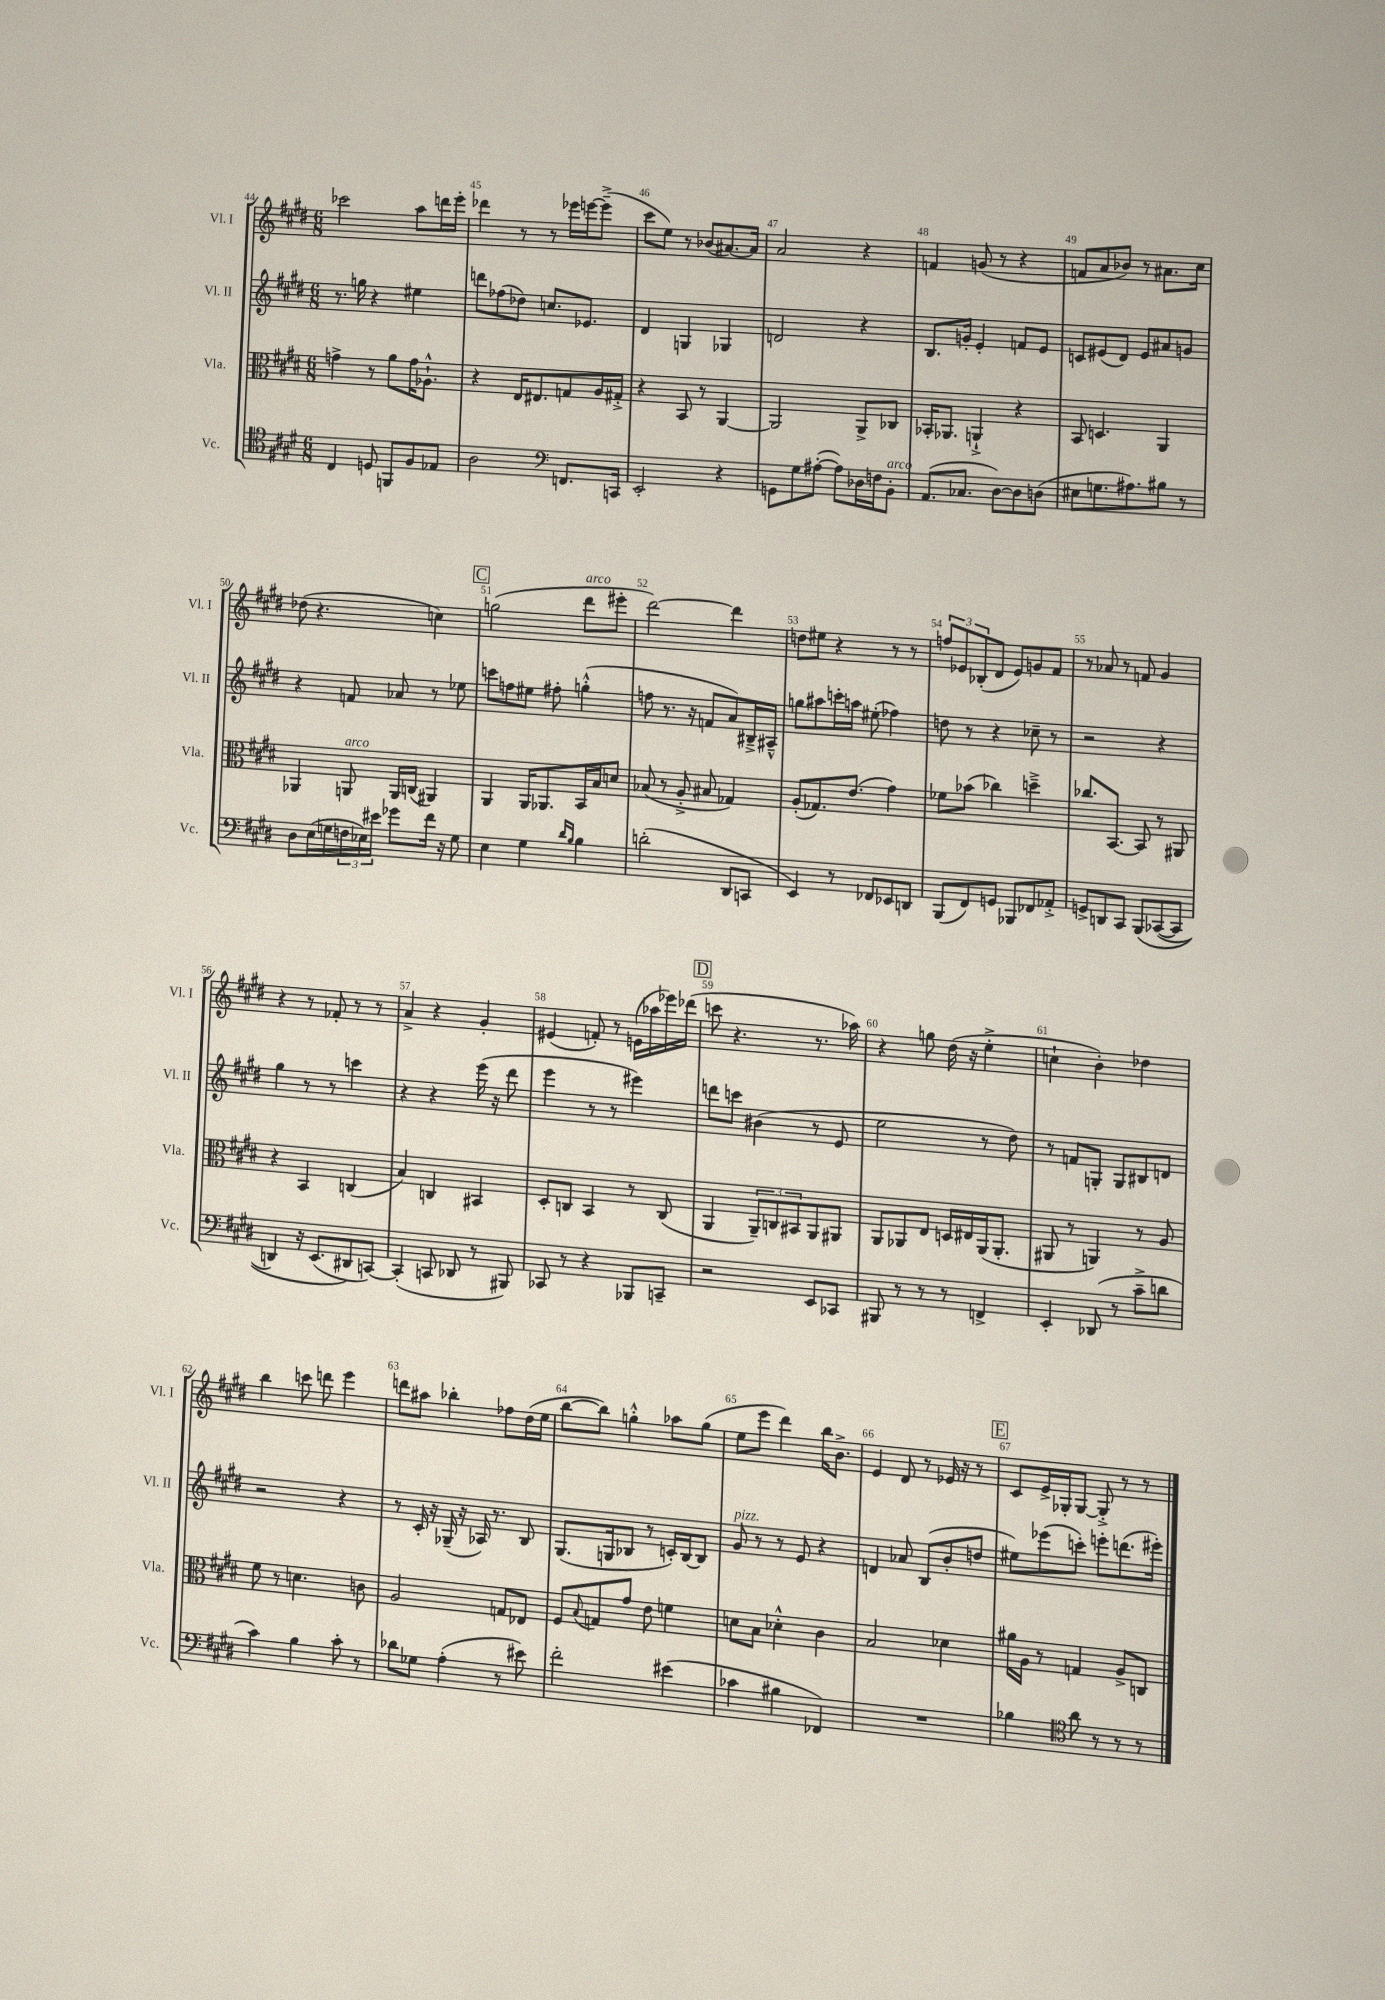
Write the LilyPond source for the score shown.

<<
\new StaffGroup <<
\new Staff = "s0" \with { instrumentName = "Vl. I" shortInstrumentName = "Vl. I" } {
    \clef treble \key e \major \numericTimeSignature \time 6/8
    ces'''2 a''8 d'''16 e'''16-. |
    des'''4 r8 r8 ees'''16 e'''16~ e'''8--->( |
    cis'''8 e''8) r8 bes'8( ais'8.~) ais'16 |
    a'2 r4 |
    f'4 g'8( r8 r4 |
    f'8 a'8 bes'8) r8 ais'8. cis''16 |
    des''8( r4. c''4) |
    \mark \markup { \box "C" } g''2( dis'''8^\markup { \italic "arco" } eis'''8-. |
    dis'''2~) dis'''4 |
    d''8 eis''8 r4 r8 r8 |
    \tuplet 3/2 { f''8 ees'8 bes8-.( } dis'8 ees'8) g'8 fis'8 |
    r8 aes'8 r8 f'8 gis'4 |
    r4 r8 fes'8-. r8 r8 |
    a'4-> r4 gis'4-. |
    eis'4( f'8-.) r8 e'16( aes''16 ees'''16) des'''16( |
    \mark \markup { \box "D" } c'''8 r4. r8. aes''16) |
    r4 g''8 dis''16( r16 e''4-.-> |
    c''4-! b'4-.) des''4 |
    b''4 c'''8 d'''8 e'''4 |
    d'''8 ais''8 bes''4-. fes''8 dis''16( e''16 |
    b''8~ b''8) g''4-.-^ aes''8 g''8( |
    e''8 e'''8 dis'''4) b''16 b'8.-> |
    e'4 dis'8 r8 ees'16 r16 r8 |
    \mark \markup { \box "E" } cis'8 e'16-> ges16-. ges8~ ges8-.-> r8 r8 \bar "|." |
}
\new Staff = "s1" \with { instrumentName = "Vl. II" shortInstrumentName = "Vl. II" } {
    \clef treble \key e \major \numericTimeSignature \time 6/8
    r8. g''16 r4 eis''4 |
    d'''8 fes''8( des''8) c''8. ees'8. |
    dis'4 g4 ges4 |
    d'2 r4 |
    b8. g'16-. e'4-. f'8 e'8 |
    c'8 eis'8( dis'8) eis'8 ais'8 g'8 |
    r4 f'8 aes'8 r8 ees''8 |
    \mark \markup { \box "C" } c'''8 f''8 eis''8 fis''8-. g''4-.-^( |
    f''8 r8. r16 f'8 a'8) bis16---> ais16---^ |
    g''8 ais''8 c'''16-. a''16 eis''8-.( fes''4) |
    d''8 r8 r4 ces''8-- r8 |
    r2 r4 |
    gis''4 r8 r8 c'''4 |
    r4 r4 e'''16( r16 dis'''8 |
    e'''4 r8 r8 eis'''4) |
    \mark \markup { \box "D" } d'''8 c'''8 bis'4( r8 e'8 |
    e''2 r8 dis''8) |
    r8 f'8 g8-. g8 bis8 d'8 |
    r2 r4 |
    r8 cis'16-. r16 ges16--( r16 aes16) r8. b8 |
    gis8.( g16 bes8 r8 c'16-.) bes16~ bes8 |
    gis'8^\markup { \italic "pizz." } r8 r8 e'8 r4 |
    d'4 aes'8 b8( b'8-. d''8 |
    \mark \markup { \box "E" } eis''8) ees'''8( c'''8-.) e'''8-. d'''8.( eis'''16-.) \bar "|." |
}
\new Staff = "s2" \with { instrumentName = "Vla." shortInstrumentName = "Vla." } {
    \clef alto \key e \major \numericTimeSignature \time 6/8
    g'4-> r8 a'8 g'16 aes8.-!-^ |
    r4 e16 eis8. g8 a16 gis16-.-> |
    r4 b,8 r8 a,4~ |
    a,2 a,8-> ces8 |
    bes,16-. aes,8. a,4-!-> r4 |
    b,8 d4. a,4 |
    aes,4 a,8^\markup { \italic "arco" } a,16 c16( ais,4) |
    \mark \markup { \box "C" } a,4 a,16 aes,8. b,16 b16 d'8 |
    bes8( r8 a8-.-> bis8 ges4) |
    a8-.( ges8.) e'8.( gis'4) |
    fes'8 bes'8( ces''4) d''4---> |
    ces''8. b,8.~ b,8 r8 ais,8 |
    r4 b,4 c4( |
    b4) c4 bis,4 |
    dis8-. c8 b,4 r8 c8( |
    \mark \markup { \box "D" } a,4 \tuplet 3/2 { a,8--) c8 bis,8 } a,8 ais,8 |
    a,8 aes,8 e8 d16 eis16 aes,16( aes,8.-. |
    ais,8 r8 a,4) r8 a8 |
    fis'8 r8 d'4. c'8 |
    a2 g8 ees8 |
    fis8 \appoggiatura { b8 } g8 gis'8 e'8 f'4 |
    d'8 b8 des'4-.-^ cis'4 |
    b2 des'4 |
    \mark \markup { \box "E" } ais'16 a16 r8 g4 a8-> c8 \bar "|." |
}
\new Staff = "s3" \with { instrumentName = "Vc." shortInstrumentName = "Vc." } {
    \clef tenor \key e \major \numericTimeSignature \time 6/8
    cis4 d8 f,8 fis8 ees8 |
    a2 \clef bass f,8. c,16 |
    e,2-. r4 |
    g,8 gis8 ais8~-.( ais8) des16 f16 b,8-.^\markup { \italic "arco" } |
    a,8.( ces8. dis8~) dis8 d8( |
    eis8 g8. ais8.) bis8 r8 |
    dis8 e16( g16 \tuplet 3/2 { f16 ees16) eis'16 } ges'8 fis'16 r16 g8 |
    \mark \markup { \box "C" } e4 gis4 \grace { dis'16 b16 } b4 |
    d'2-.( dis,8 c,8 |
    e,4) r8 fes,8 ees,8 d,8 |
    b,,8( fis,8) g,8 bes,,8 fes,8 aes,8-.-> |
    g,8-> d,8 cis,8 b,,8\( ces,8~( ces,8 |
    d,4) r16 e,8.( dis,8\) c,8~) |
    c,4-.( c,8 des,8 r8 bis,,8) |
    ces,8 r8 r4 bes,,8 c,8-- |
    \mark \markup { \box "D" } r2 e,8 ces,8 |
    bis,,8 r8 r8 r8 f,4-> |
    e,4-. des,8( r8 cis'8---> d'8 |
    cis'4) b4 cis'8-. r8 |
    des'8 ges8 a4-.( r8 eis'8) |
    fis'2-. eis'4( |
    ces'4 bis4 fes,4) |
    R2. |
    \mark \markup { \box "E" } bes4 \clef tenor a'8 r8 r8 r8 \bar "|." |
}
>>
>>
\layout { \context { \Score currentBarNumber = #44 \override BarNumber.break-visibility = ##(#f #t #t) barNumberVisibility = #all-bar-numbers-visible } }
